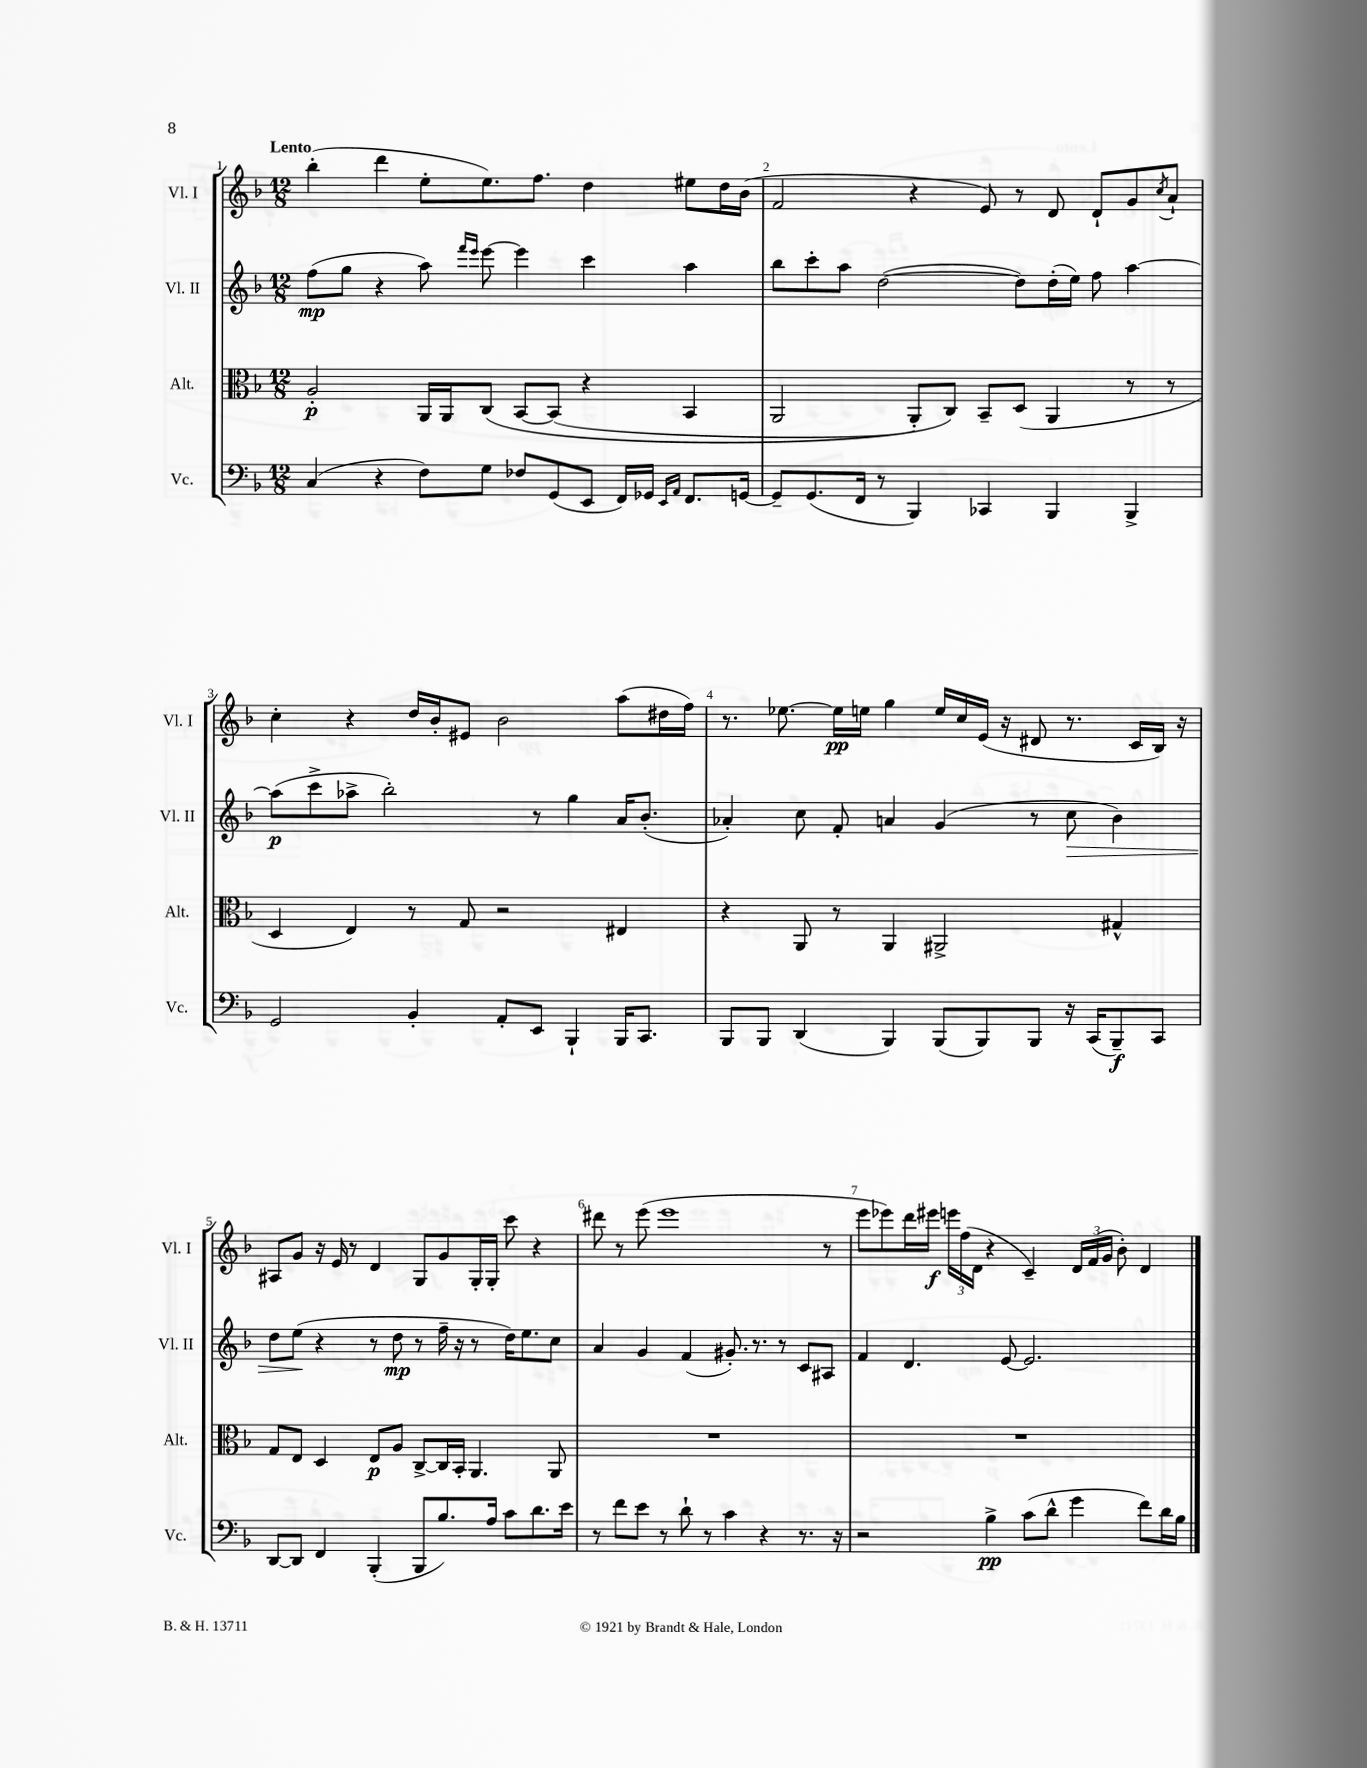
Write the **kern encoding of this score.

**kern	**dynam	**kern	**dynam	**kern	**dynam	**kern	**dynam
*part4	*part4	*part3	*part3	*part2	*part2	*part1	*part1
*staff4	*staff4	*staff3	*staff3	*staff2	*staff2	*staff1	*staff1
*I"Vc.	*	*I"Alt.	*	*I"Vl. II	*	*I"Vl. I	*
*I'Vc.	*	*I'Alt.	*	*I'Vl. II	*	*I'Vl. I	*
*clefF4	*	*clefC3	*	*clefG2	*	*clefG2	*
*k[b-]	*	*k[b-]	*	*k[b-]	*	*k[b-]	*
*M12/8	*	*M12/8	*	*M12/8	*	*M12/8	*
=1	=1	=1	=1	=1	=1	=1	=1
!	!	!	!	!	!	!LO:TX:a:B:t=Lento	!
(4C/	.	2A'/	p	(8ff\L	mp	(4bb-'\	.
.	.	.	.	8gg\J	.	.	.
4r	.	.	.	4r	.	4ddd\	.
8F\L)	.	16AA/LL	.	8aa\)	.	8ee'\L	.
.	.	16AA/J	.	.	.	.	.
.	.	.	.	16qqfff/LL	.	.	.
.	.	.	.	16qqeee/JJ	.	.	.
8G\J	.	(8C/J	.	[8eee\	.	8.ee\)	.
8F-X/L	.	[8BB-/L	.	4eee\]	.	.	.
.	.	.	.	.	.	8.ff\J	.
(8GG/	.	(8BB-/J]	.	.	.	.	.
8EE/J	.	4r	.	4ccc\	.	4dd\	.
16FF/LL)	.	.	.	.	.	.	.
16GG-X/JJ	.	.	.	.	.	.	.
16qqEE/LL	.	.	.	.	.	.	.
16qqAA/JJ	.	.	.	.	.	.	.
8.FF/L	.	4BB-/	.	4aa\	.	8ee#X\L	.
.	.	.	.	.	.	16dd\L	.
[16GGn/Jk	.	.	.	.	.	(16b-\JJ	.
=2	=2	=2	=2	=2	=2	=2	=2
8GG~/L]	.	2AA/	.	8bb-\L	.	2f/	.
(8.GG/	.	.	.	8ccc'\	.	.	.
.	.	.	.	8aa\J	.	.	.
16FF/Jk	.	.	.	.	.	.	.
8r	.	.	.	([2dd\	.	.	.
4BBB-/)	.	8AA'/L)	.	.	.	4r	.
.	.	8C/J)	.	.	.	.	.
4CC-X/	.	8BB-~/L	.	.	.	8e/)	.
.	.	(8D/J	.	8dd\L])	.	8r	.
4BBB-/	.	4AA/	.	(16dd'\L	.	8d/	.
.	.	.	.	16ee\JJ)	.	.	.
.	.	.	.	8ff\	.	8d`/L	.
4BBB-^/	.	8r	.	[4aa\	.	8g/	.
.	.	.	.	.	.	8qcc/	.
.	.	8r	.	.	.	8a`/J	.
!!LO:LB:g=z
=3	=3	=3	=3	=3	=3	=3	=3
2GG/	.	4D/	.	(8aa\L]	p	4cc'\	.
.	.	.	.	8ccc^\	.	.	.
.	.	4E/)	.	8aa-X^\J	.	4r	.
.	.	.	.	2bb-'\)	.	.	.
4BB-'/	.	8r	.	.	.	16dd/LL	.
.	.	.	.	.	.	16b-'/J	.
.	.	8G/	.	.	.	8e#X/J	.
8AA'/L	.	2r	.	.	.	2b-\	.
8EE/J	.	.	.	8r	.	.	.
4BBB-`/	.	.	.	4gg\	.	.	.
16BBB-/KL	.	4E#X/	.	16a/KL	.	(8aa\L	.
8.CC/J	.	.	.	(8.b-'/J	.	.	.
.	.	.	.	.	.	16dd#X\L	.
.	.	.	.	.	.	16ff\JJ)	.
=4	=4	=4	=4	=4	=4	=4	=4
8BBB-/L	.	4r	.	4a-X'/)	.	8.r	.
8BBB-/J	.	.	.	.	.	.	.
.	.	.	.	.	.	[8.ee-X\	.
(4DD/	.	8AA/	.	8cc\	.	.	.
.	.	8r	.	8f'/	.	16ee-\LL]	pp
.	.	.	.	.	.	16een\JJ	.
4BBB-/)	.	4AA/	.	4an/	.	4gg\	.
(8BBB-/L	.	2AA#X^/	.	(4g/	.	16ee/LL	.
.	.	.	.	.	.	16cc/	.
8BBB-/)	.	.	.	.	.	(16e/JJ	.
.	.	.	.	.	.	16r	.
8BBB-/J	.	.	.	8r	.	8d#X/	.
!	!	!	!	!	!LO:HP:b	!	!
16r	.	.	.	8cc\	>	8.r	.
(16CC/KL	.	.	.	.	.	.	.
8BBB-~/)	f	4G#X^^/	.	4b-\)	.	.	.
.	.	.	.	.	.	16c/LL	.
8CC/J	.	.	.	.	.	16B-/JJ)	.
.	.	.	.	.	.	16r	.
!!LO:LB:g=z
=5	=5	=5	=5	=5	=5	=5	=5
[8DD/L	.	8G/L	.	8dd\L	.	8A#X/L	.
8DD/J]	.	8E/J	.	(8ee\J	.	8g/J	.
4FF/	.	4D/	.	4r	]	16r	.
.	.	.	.	.	.	16e/	.
.	.	.	.	.	.	8r	.
(4BBB-'/	.	8E/L	p	8r	.	4d/	.
.	.	8A/J	.	8dd\	mp	.	.
8BBB-/L	.	[8C^/L	.	8r	.	8G/L	.
8.B-/)	.	16C/L]	.	16ff~\	.	8g/	.
.	.	16BB-'/JJ	.	16r	.	.	.
.	.	4.AA/	.	8r	.	16G'/L	.
16A/Jk	.	.	.	.	.	16G'/JJ	.
8c\L	.	.	.	16dd\KL)	.	8ccc\	.
.	.	.	.	8.ee\	.	.	.
8.d\	.	.	.	.	.	4r	.
.	.	8AA/	.	8cc\J	.	.	.
16e\Jk	.	.	.	.	.	.	.
=6	=6	=6	=6	=6	=6	=6	=6
8r	.	1.r	.	4a/	.	8ddd#X\	.
8f\L	.	.	.	.	.	8r	.
8e\J	.	.	.	4g/	.	(8eee\	.
8r	.	.	.	.	.	1eee	.
8d`\	.	.	.	(4f/	.	.	.
8r	.	.	.	.	.	.	.
4c\	.	.	.	8.g#X'/)	.	.	.
.	.	.	.	8.r	.	.	.
4r	.	.	.	.	.	.	.
.	.	.	.	8r	.	.	.
8.r	.	.	.	8c/L	.	.	.
.	.	.	.	8A#X/J	.	8r	.
16r	.	.	.	.	.	.	.
=7	=7	=7	=7	=7	=7	=7	=7
2r	.	1.r	.	4f/	.	8eee\L	.
.	.	.	.	.	.	8eee-X\)	.
.	.	.	.	4.d/	.	16ddd\L	.
.	.	.	.	.	.	16eee#X\JJ	f
.	.	.	.	.	.	24eeen\LL	.
.	.	.	.	.	.	(24ff\	.
.	.	.	.	.	.	24d\JJ	.
4B-^\	pp	.	.	.	.	4r	.
.	.	.	.	[8e/	.	.	.
(8c\L	.	.	.	2.e/]	.	4c~/)	.
8d^^\J	.	.	.	.	.	.	.
4g\	.	.	.	.	.	24d/LL	.
.	.	.	.	.	.	(24f/	.
.	.	.	.	.	.	24g/JJ	.
.	.	.	.	.	.	8b-'\)	.
8f\L)	.	.	.	.	.	4d/	.
16d\L	.	.	.	.	.	.	.
16B-\JJ	.	.	.	.	.	.	.
==	==	==	==	==	==	==	==
*-	*-	*-	*-	*-	*-	*-	*-
